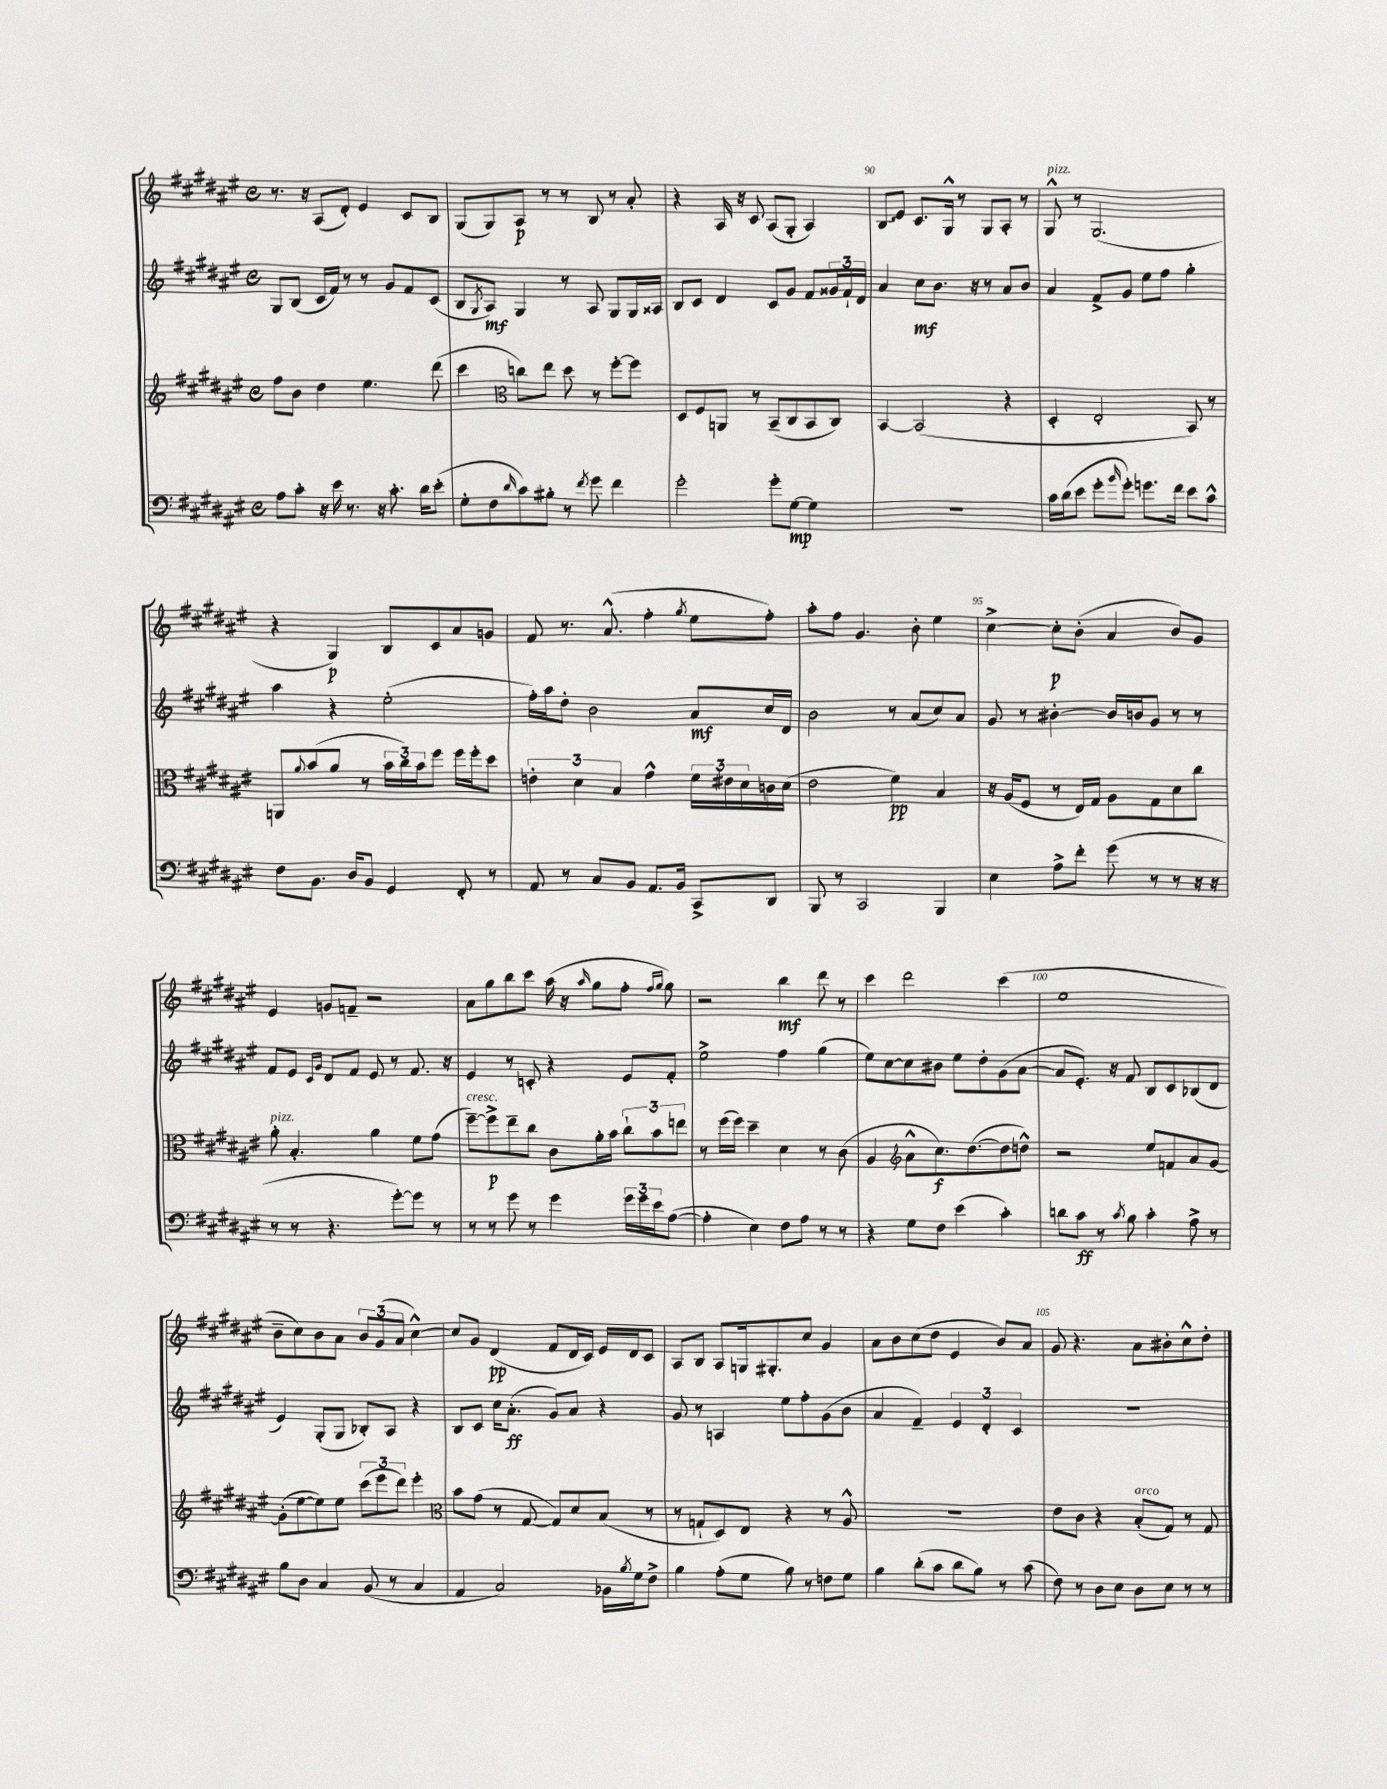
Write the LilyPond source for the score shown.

<<
\new StaffGroup <<
\new Staff = "s0" {
    \clef treble \key fis \major \defaultTimeSignature \time 4/4
    r8. r16 ais8( dis'8-.) eis'4 cis'8 b8 |
    gis8( gis8) ais8\p r8 r8 b8 r8 ais'8-. |
    r4 ais16 r16 cis'8 ais8( gis8-. ais4) |
    \once \override Glissando.style = #'zigzag b8\glissando eis'8 cis'8. gis16-^ r8 gis8 ais8-. r8 |
    gis8-^^\markup { \italic "pizz." } r8 gis2.( |
    r4 gis4\p) b8 cis'8 ais'8 g'8 |
    fis'8 r8. ais'8.-^( fis''4-. \acciaccatura { gis''8 } eis''8 fis''8-.) |
    ais''8-. fis''8 gis'4. b'8-. eis''4 |
    cis''4~-> cis''8-.\p b'8-.( ais'4 b'8) gis'8 |
    eis'4 g'8 f'8-- r2 |
    ais'8 gis''8 b''8 cis'''8 ais''16( r16 \grace { ais''16 } gis''8 fis''8-. \grace { fis''16 gis''16 } gis''8) |
    r2 b''4\mf dis'''8 r8 |
    cis'''4 dis'''2 cis'''4( |
    eis''1 |
    b'8-- cis''8) b'8 ais'8 \tuplet 3/2 { b'8 gis'8( ais'8 } cis''4~-^) |
    cis''8 gis'8 dis'4\pp( fis'8 dis'16 cis'16) eis'16 dis'16 cis'8 |
    ais8 b8 ais8 g16 gis8.-. cis''8 gis'4 |
    ais'8 b'8 cis''8( dis''8 eis'4 b'8) ais'8 |
    gis'8 r4. ais'8 bis'8-. cis''8-^ dis''8-. \bar "|." |
}
\new Staff = "s1" {
    \clef treble \key fis \major \defaultTimeSignature \time 4/4
    gis8 b8( cis'16 fis'16) r8 r8 gis'8 fis'8 cis'8( |
    b8 \acciaccatura { gis8 } ais8\mf) gis4 r8 ais8 gis8 gis16 aisis16 |
    b8 cis'8 dis'4 cis'8 gis'8 fis'8 \tuplet 3/2 { gisis'16 fis'16-! dis'16 } |
    ais'4 cis''8\mf b'8. r16 r8 ais'8 b'8 |
    ais'4 fis'8-> gis'8 eis''8 fis''8 gis''4-. |
    ais''4 r4 eis''2-.( |
    fis''16-.) ais''16 dis''8-. b'2 ais'8\mf cis''16 dis'16 |
    b'2 r8 ais'8( cis''8) ais'8 |
    gis'8 r8 bis'4~-. bis'16 b'16 gis'8 r8 r8 |
    fis'8 eis'8 \grace { cis'16 gis'16 } dis'8 fis'8 eis'8 r8 fis'8. r16 |
    eis'4 r8 c'8-. r4 eis'8 fis'8-. |
    eis''2-> fis''4 gis''4( |
    eis''8) cis''8~ cis''8 bis'8 eis''8 dis''8-. gis'8( ais'8~ |
    ais'8 eis'8.-.) r16 fis'8 b8 cis'8 bes8( dis'8 |
    eis'4) gis8-.( gis8 bes8-.) ais8 r4 |
    b8 cis'8 cis''16 ais'8.-.\ff( gis'8) ais'8 r4 |
    gis'8 r8 a4 eis''8 fis''8-. gis'8( b'8 |
    ais'4 fis'4--) \tuplet 3/2 { eis'4 dis'4-. cis'4 } |
    R1 \bar "|." |
}
\new Staff = "s2" {
    \clef treble \key fis \major \defaultTimeSignature \time 4/4
    fis''8 b'8 dis''4 eis''4. dis'''8( |
    cis'''4 \clef alto c''8) eis''8 dis''8 r8 fis''8~-. fis''8 |
    dis8 fis8 a,8 r8 b,8--( cis8 b,8 cis8) |
    b,4~ b,2( r4 |
    dis4-. eis2-. b,8) r8 |
    a,8 \appoggiatura { ais'8 } b'8( ais'8 r8 \tuplet 3/2 { b'16 cis''16) b'16 } fis''8 fis''16 fis''16-. dis''8 |
    \tuplet 3/2 { e'4-. dis'4 b4 } gis'4-^ \tuplet 3/2 { fis'16 eis'16 dis'16 } c'16 dis'16( |
    eis'2 fis'4\pp) b4 |
    r16 ais16( fis8 r8 eis16) gis16 ais8 gis8 dis'8 cis''8 |
    ais'8-.^\markup { \italic "pizz." } b4.-. ais'4 fis'8 gis'8( |
    fis''8~--^\markup { \italic "cresc." }) fis''8->\p eis''8-- cis''8 cis'8 ais'16-. b'16 \tuplet 3/2 { cis''8-! b'8 e''8 } |
    r8 fis''16( fis''16) dis''4-- dis'4 r8 cis'8( |
    ais4 \clef treble ais'8-^ cis''8.\f) dis''8.~( dis''8 d''8-^) |
    r2 eis''8 f'8 ais'8 gis'8~ |
    gis'8-.( eis''8~ eis''8) eis''8 \tuplet 3/2 { cis'''8( eis'''8 dis'''8) } eis'''4-. |
    \clef alto b'8 gis'8( r8 gis8~ gis8) dis'8 b8( r8 |
    r8 g8-! dis8) eis8 r4 r8 ais8-^ |
    R1 |
    eis'8 cis'8 r4 b8-.^\markup { \italic "arco" }( gis8) r8 gis8 \bar "|." |
}
\new Staff = "s3" {
    \clef bass \key fis \major \defaultTimeSignature \time 4/4
    ais8 cis'8-. r16 eis'16 r8. r16 cis'8.-. dis'16 eis'8-.( |
    gis8-. fis8 \grace { dis'16 } cis'8) bis8-. r8 \acciaccatura { fis'8 } gis'8 fis'4 |
    gis'2-. gis'8-. gis8~\mp gis4 |
    R1 |
    cis'16 dis'16( eis'8 gis'8-. \grace { b'16 } gis'8-.) g'8. fis'16 eis'8 cis'8-^ |
    fis8 b,8. dis16 b,8 gis,4 fis,8-. r8 |
    ais,8 r8 cis8 b,8 ais,8. b,16 cis,8-> dis,8 |
    b,,8 r8 cis,2 b,,4 |
    eis4 ais8-> fis'8-. gis'8( r8 r8 r16 r16 |
    r8 r8 r4. gis'8~-.) gis'8 r8 |
    r8 r8 gis'8 r8 gis'4 \tuplet 3/2 { gis'16 gis'16 eis'16 } ais8~( |
    ais4-. eis4) fis8 ais8 r8 r8 |
    r4 gis8 fis8 eis'4( cis'4-.) |
    d'8 cis'8\ff r8 \acciaccatura { cis'8 } b8 cis'4-. ais8-> r8 |
    b8 dis8 cis4 b,8( r8 cis4 |
    ais,4 cis2) bes,16 \acciaccatura { b8 } gis16 fis8-> |
    b4 ais8-.( gis8 b8) r8 f8 gis8 |
    b4 dis'8-.( cis'8 dis'8 b8) r8 cis'8( |
    fis8) r8 dis8 eis8 dis8 eis8 r8 r8 \bar "|." |
}
>>
>>
\layout { \context { \Score currentBarNumber = #87 \override BarNumber.break-visibility = ##(#f #t #t) barNumberVisibility = #(every-nth-bar-number-visible 5) } }
